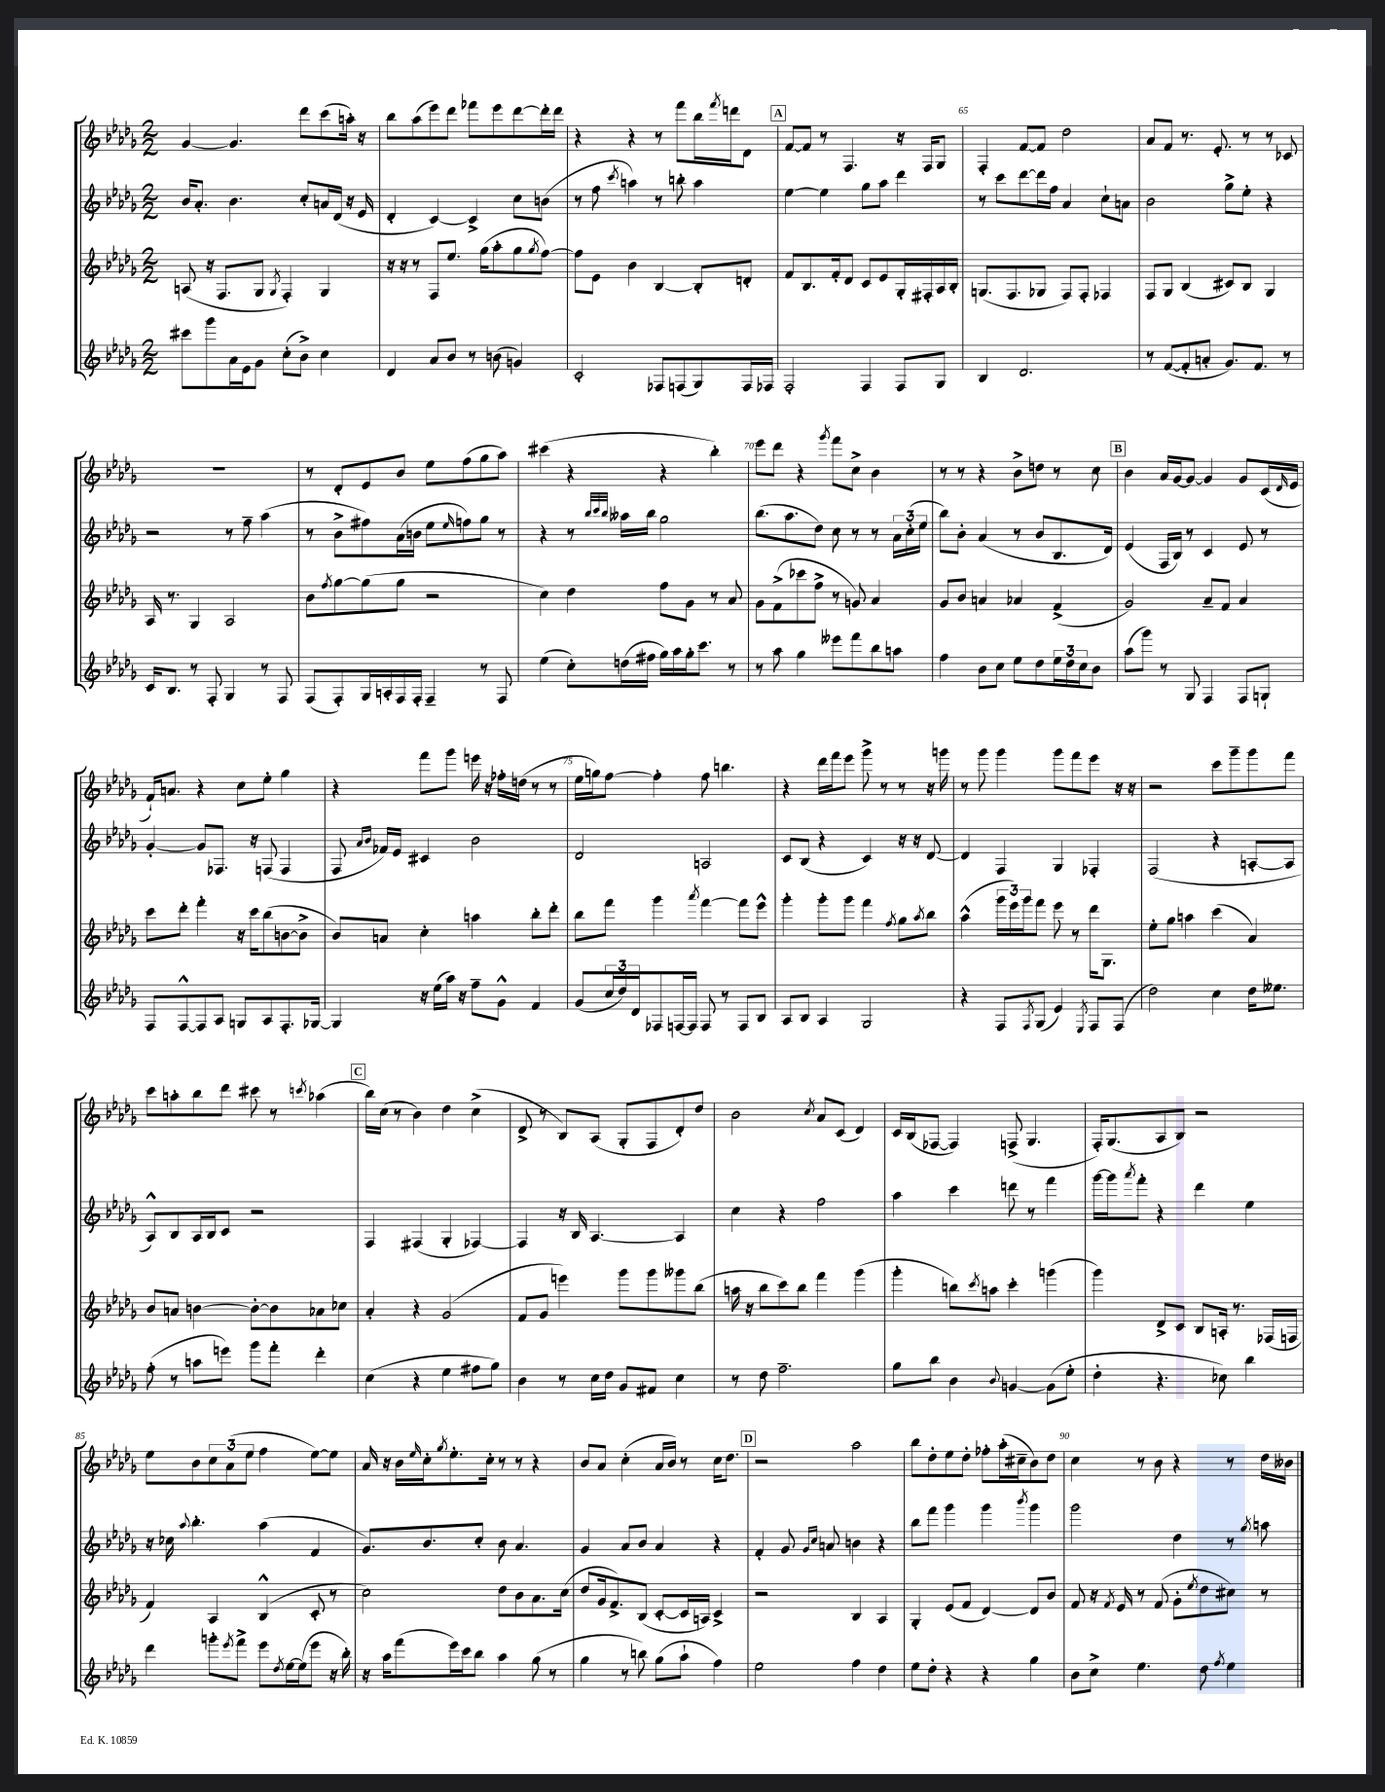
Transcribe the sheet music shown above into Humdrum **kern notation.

**kern	**kern	**kern	**kern
*part4	*part3	*part2	*part1
*staff4	*staff3	*staff2	*staff1
*clefG2	*clefG2	*clefG2	*clefG2
*k[b-e-a-d-g-]	*k[b-e-a-d-g-]	*k[b-e-a-d-g-]	*k[b-e-a-d-g-]
*M2/2	*M2/2	*M2/2	*M2/2
=61	=61	=61	=61
8ccc#X\L	(8An/	16b-/KL	[4g-/
.	.	8.a-'/J	.
8ggg-\	16r	.	.
.	8.F/L	.	.
16a-\L	.	4.b-\	4.g-/]
16e-\J	.	.	.
8g-\J	8G-/J	.	.
.	8qG-/	.	.
(8cc'\L	4F'/)	.	.
8b-^\J)	.	8cc'/L	8ddd-\L
4cc\	4G-/	16an/L	(8ccc\
.	.	(16d-/JJ	.
.	.	16r	16aan'\Jk)
.	.	16e-/	16r
=62	=62	=62	=62
4d-/	16r	4d-'/	8bb-\L
.	16r	.	.
.	8r	.	(8aa-\
8a-/L	8F/L	[4c/)	8eee-\)
8b-/J	8.ee-/J	.	8ddd-\J
8r	.	4c^/]	8fff-X\L
.	(16gg-\KL	.	.
(8bn\	8aa-'\	.	8eee-\
4gn/)	8gg-\	8cc\L	[8ddd-\
.	8qgg-/	.	.
.	[8ff\J)	(8bn\J	16ddd-'\L]
.	.	.	16ddd-\JJ
=63	=63	=63	=63
2c'/	8ff\L]	8r	4r
.	8e-\J	8ff\	.
.	.	8qccc/	.
.	4b-\	4aan\)	4r
8F-X/L	[4B-/	8r	8r
(8Fn/	.	8bbn'\	8fff\L
8G-/)	8B-'/L]	4aa\	16bb-\L
.	.	.	8qfff/
.	.	.	16dddn\J
16F/L	8dn'/J	.	8d-\J
16F-X/JJ	.	.	.
!!LO:REH:place=s1:t=A
=64	=64	=64	=64
2F'/	8f/L	[4ee-\	[8f/L
.	8.B-/	.	8f/J]
.	.	4ee-\]	8r
.	16f'/k	.	.
.	8d-/J	.	4.F/
4F/	8c/L	8gg-\L	.
.	8e-/	8aa-\J	.
8F/L	16G-'/L	4ddd-\	16r
.	16F#X'/	.	16F/KL
8G-/J	16A-/	.	8G-/J
.	16B-'/JJ	.	.
=65	=65	=65	=65
4B-/	(8.Gn/L	8r	4F'/
.	.	8ccc\L	.
.	8.F/	.	.
2.d-/	.	[8ddd-\	[8f/L
.	8G-X/J	16ddd-\L]	8f/J]
.	.	16ff\JJ	.
.	8F/L)	4a-/	2dd-\
.	8F'/J	.	.
.	4F-X/	8cc`\L	.
.	.	8an\J	.
=66	=66	=66	=66
8r	8F/L	2b-\	8a-/L
([8f/L	8G-/J	.	8f/J
8f'/]	(4B-/	.	8.r
8an'/J	.	.	.
.	.	.	8.e-'/
8.g-/L)	8c#X/L)	8gg-^\L	.
.	8B-/J	8ee-'\J	8r
8.f/J	.	.	.
.	4G-/	4r	8r
8r	.	.	8c-X/
!!LO:LB:g=z
=67	=67	=67	=67
16c/KL	16A-/	2r	1r
8.B-/J	8.r	.	.
8r	4G-/	.	.
8F'/	.	.	.
4G-/	2A-/	8r	.
.	.	8ff~\	.
8r	.	(4aa-\	.
8F/	.	.	.
=68	=68	=68	=68
(8F/L	8b-\L	8r	8r
.	8qff/	.	.
8F'/)	[8gg-\	8b-^\L	8d-'/L
16G-/L	(8gg-\]	8ff#X\)	8e-/
16An'/	.	.	.
16F/	8gg-\J	(16a-\L	8b-/J
16F'/JJ	.	16bn\JJ	.
4F~/	2r	8ee-\L	8ee-\L
.	.	16qqee-/	.
.	.	8ffn\)	(8ff\
8r	.	8gg-\J	8gg-\
8F/	.	8r	8aa-\J)
=69	=69	=69	=69
(4ee-\	4cc\)	4r	(4ccc#X\
8cc'\L)	4dd-\	8r	4r
.	.	32qqbb-/LLL	.
.	.	32qqccc/	.
.	.	32qqbb-/JJJ	.
(16ddn\L	.	16aa--X\LL	.
16ff#X\JJ	.	16bb-\JJ	.
16gg-\LL)	8ff\L	2gg-\	4r
16aa-\	.	.	.
16gg-'\J	8g-\J	.	.
8.ccc\J	.	.	.
.	8r	.	4bb-'\)
8r	8a-/	.	.
=70	=70	=70	=70
8r	8g-\L	(8.bb-\L	8eee-\L
8aa-\	(8f^\	.	8ddd-\J
.	.	8.aa-\	.
4gg-\	8ccc-X\	.	4r
.	8ff^\J	8dd-\J)	.
.	.	.	8qggg-/
8eee--X\L	8r	8cc\	8fff\L
8fff\	8gn/)	8r	8cc^\J
8bb-\	4a-/	8r	4b-\
8aan\J	.	24a-\LL	.
.	.	(24cc'\	.
.	.	24ee-\JJ	.
=71	=71	=71	=71
4ff\	8g-/L	8bb-\L)	8r
.	8b-/J	8b-'\J	8r
8b-\L	4an/	(4a-/	4r
8cc\J	.	.	.
8ee-\L	4a-X/	8r	8b-^\L
8dd-\	.	8b-/L	8ddn\J
24ee-\L	(4f^/	8.B-/	8r
24dd-\	.	.	.
24cc\J	.	.	.
8b-\J	.	.	8cc\
.	.	16d-/Jk)	.
!!LO:REH:place=s1:t=B
=72	=72	=72	=72
(8aa-\L	2g-/)	(4e-/	4b-\
8ggg-\J)	.	.	.
8r	.	16F/LL	16a-/LL
.	.	16B-/JJ)	[16g-/J
8G-/	.	8r	8g-/J_
4F/	8a-~/L	4c/	4g-/]
.	8f/J	.	.
8F/L	4a-/	8e-/	8g-/L
8Gn`/J	.	8r	(16c/L
.	.	.	16qqd-/
.	.	.	16e-/JJ
!!LO:LB:g=z
=73	=73	=73	=73
8F/L	8ccc\L	[4g-'/	16f`/KL)
.	.	.	8.an/J
[8F^^/	8ddd-'\J	.	.
8F/]	4fff'\	8g-/L]	4r
8A-/J	.	8.F-X/J	.
8Gn/L	16r	.	8cc\L
.	16ccc\KL	16r	.
8A-/	(8bb-\	(8Fn/	8ee-'\J
8.F'/	[8bn\	4F/	4gg-\
.	8b^\J]	.	.
[16G-X/Jk	.	.	.
=74	=74	=74	=74
4G-/]	8b-/L)	8F/	4r
.	.	16qqa-/LL	.
.	.	16qqb-/JJ	.
.	8an/J	16f-X/LL)	.
.	.	16e-/JJ	.
16r	4cc'\	4c#X/	8fff\L
(16ee-\LL	.	.	.
16aa-\JJ)	.	.	8ggg-\J
16r	.	.	.
8ff~\L	4aan\	2b-\	16eeen\
.	.	.	16r
8g-^^\J	.	.	16ff-X'\LL
.	.	.	(16ddn\JJ
4f/	8bb-'\L	.	8r
.	8ddd-'\J	.	8r
=75	=75	=75	=75
(8g-/L	8bb-\L	2d-/	16ee-\LL
.	.	.	16ggn\J)
24cc/L	8fff\J	.	[8ff\J
24dd-/)	.	.	.
24d-/J	.	.	.
8F-X/	4ggg-\	.	4ff'\]
[16Fn/L	.	.	.
16F/JJ]	.	.	.
.	8qaaa-/	.	.
8F/	[4fff\	2An/	8ff\
8r	.	.	4.bbn\
8F/L	8fff\L]	.	.
8B-/J	8eee-^^\J	.	.
=76	=76	=76	=76
8A-/L	4ggg-'\	8c/L	4r
8B-/J	.	(8B-/J	.
4A-/	8ggg-'\L	4r	16ddd-\LL
.	.	.	16fff\J
.	8ggg-\J	.	8eee-\J
2G-/	4fff\	4c/)	8ggg-^\
.	.	.	8r
.	8qff/	.	.
.	8gg-\L	16r	8r
.	.	16r	.
.	8qaa-/	.	.
.	8bb-\J	[8d-/	16r
.	.	.	16gggn\
=77	=77	=77	=77
4r	(4aa-^^\	4d-/]	8r
.	.	.	8ggg-\
8F/L	24ggg-\LL	4F/	4ggg-\
.	24eee-\)	.	.
.	24ggg-\J	.	.
8qF/	.	.	.
(8G-/J	8fff\J	.	.
4e-/)	8eee-\	4G-/	8ggg-\L
.	8r	.	8fff\
8qE-/	.	.	.
8F/L	16ddd-\KL	4F-X'/	8eee-\J
.	8.G-\J	.	.
(8F/J	.	.	16r
.	.	.	16r
=78	=78	=78	=78
2dd-\)	8ee-'\L	(2F/	2r
.	8gg-\J	.	.
.	4aan\	.	.
4cc\	(4ccc\	4r	8ccc\L
.	.	.	8ggg-~\
16dd-\KL	4a-/)	[8An'/L	8ggg-\
8.ee--X\J	.	.	.
.	.	8A/J]	8fff\J
!!LO:LB:g=z
=79	=79	=79	=79
(8ff'\	8b-/L	8A-^^/L)	8ccc\L
8r	8an/J	8B-/	8aan'\
8aan\L	[4bn\	16A-/L	8bb-\
.	.	16B-/J	.
8eeen\J)	.	8c/J	8ddd-\J
8ggg-\L	8b'\L_	2r	8ccc#X\
8fff'\J	8b\]	.	8r
.	.	.	8qcccn/
4ddd-'\	8a-X\	.	(4aa-X\
.	8cc-X\J	.	.
!!LO:REH:place=s1:t=C
=80	=80	=80	=80
(4cc\	4a-'/	4F/	16bb-\LL)
.	.	.	(16cc\JJ
.	.	.	8r
4r	4r	(4F#X/	4b-\)
4ee-\	(2g-/	4G-'/	4dd-\
8ff#X\L	.	[4F-X/)	(4cc^\
8gg-\J)	.	.	.
=81	=81	=81	=81
4b-\	8f/L	4F-/]	8d-^/
.	8g-/J	.	8r
8r	4eeen\)	16r	8B-/L)
.	.	16B-/	.
16cc\LL	.	[4.A-/	(8A-/J
16dd-\JJ	.	.	.
8g-/L	8ggg-\L	.	8G-'/L
8f#X/J	8ggg-\	.	8F/
4cc\	8ggg--X\	4A-/]	8d-'/)
.	(8bb-\J	.	8dd-/J
=82	=82	=82	=82
8r	16aan\	4cc\	2b-\
.	16r	.	.
8dd-\	8bb-\L	.	.
2.ff~\	8ccc\)	4r	.
.	8bb-\J	.	.
.	.	.	8qcc/
.	4fff\	2ff\	8a-/L
.	.	.	(8c/J
.	(4ggg-\	.	4d-/)
=83	=83	=83	=83
8gg-\L	4ggg-'\	4aa-\	16c/LL
.	.	.	(16B-/J
8bb-\J	.	.	[8F-X/J
4b-\	8bbn\L)	4ccc\	4F-/])
.	8qccc/	.	.
.	8aan\J	.	.
8qqb-/	.	.	.
[4gn/	4ccc'\	8dddn\	(8Fn^/
.	.	8r	4.G-/
(8g\L]	(4gggn\	4fff\	.
8ee-'\J	.	.	.
=84	=84	=84	=84
4dd-'\	4ggg-\)	[16ggg-\LL	16F'/KL)
.	.	16ggg-\J]	(8.G-/
.	.	8qaaa-/	.
.	.	8fff'\J	.
4.r	8d-^/L	4r	8A-/
.	8c/J	.	8B-/J)
.	8B-/L	4ddd-\	2r
8cc-X\)	16An'/Jk	.	.
.	8.r	.	.
4bb-\	.	4ee-\	.
.	(16F-X/LL	.	.
.	16Fn/JJ	.	.
!!LO:LB:g=z
=85	=85	=85	=85
4ddd-\	4f/)	16r	8ee-\L
.	.	16cc-X\	.
.	.	8qqaa-/	.
.	.	4.bb-'\	8b-\
8gggn'\L	4A-/	.	12cc\
.	.	.	(12a-\
8qeee-/	.	.	.
8fff^\J	.	.	.
.	.	.	12ee-\J
8eee-\L	(4B-^^/	(4aa-\	4ff\
8qdd-/	.	.	.
[16ee-\L	.	.	.
(16ee-\J]	.	.	.
8eee-\J	8c'/	4f/	[8ee-\L)
16r	8r	.	8ee-\J]
16bb-'\)	.	.	.
=86	=86	=86	=86
16r	2cc\)	8.g-/L)	16a-/
16aa-\KL	.	.	16r
(8fff\	.	.	16b-\LL
.	.	.	16qqee-/
.	.	8.b-/	16cc'\J
.	.	.	8qgg-/
16eee-\L)	.	.	8.ee-'\
16ccc\J	.	.	.
8bb-\J	.	8cc'/J	.
.	.	.	16cc'\Jk
4aa-\	8dd-\L	8b-\	8r
.	8b-\	4.a-/	8r
(8gg-\	8.a-\	.	4r
8r	.	.	.
.	(16cc\Jk	.	.
=87	=87	=87	=87
4gg-\	8dd-/L	4g-/	8b-/L
.	16g-/k	.	8a-/J
.	8.f^/)	.	.
8r	.	8a-/L	(4cc'\
8bbn\)	(8B-/J	8b-/J	.
(8gg-\L	[8c'/L	4a-/	16a-/LL
.	.	.	16b-/JJ)
8aa-`\J	16c/L]	.	8r
.	16An/JJ)	.	.
4ff\)	4c^/	4r	16cc\KL
.	.	.	8.dd-\J
!!LO:REH:place=s1:t=D
=88	=88	=88	=88
2ee-\	2r	4f'/	2r
.	.	8g-/	.
.	.	16qqg-/LL	.
.	.	16qqcc/JJ	.
.	.	8an/	.
4ff\	4B-/	4bn\	2aa-\
4dd-\	4A-/	4r	.
=89	=89	=89	=89
8ee-\L	4G-'/	8bb-\L	8bb-\L
8dd-'\J	.	8fff\J	8dd-'\
4r	(8e-/L	4ggg-\	8ee-\
.	8f/J	.	8dd-'\J
4r	[4d-/)	4ggg-\	8ff-X'\L
.	.	.	(16aa-'\L
.	.	.	16cc#X~\J
.	.	8qbbb-/	.
4gg-\	8d-/L]	4ggg-\	8b-\)
.	8b-/J	.	8dd-\J
=90	=90	=90	=90
8b-\L	8f/	2ggg-\	4cc\
8cc^\J	16r	.	.
.	8qf/	.	.
.	16e-/	.	.
4.ee-\	8r	.	8r
.	(8f/	.	8b-\
.	8g-'\L	4dd-\	4r
.	8qee-/	.	.
8dd-\	8dd-\	.	.
8qff/	.	.	.
4ee-\	8cc#X\J)	8r	8r
.	.	8qgg-/	.
.	8r	8aan\	16dd-\LL
.	.	.	16b--X\JJ
==	==	==	==
*-	*-	*-	*-
